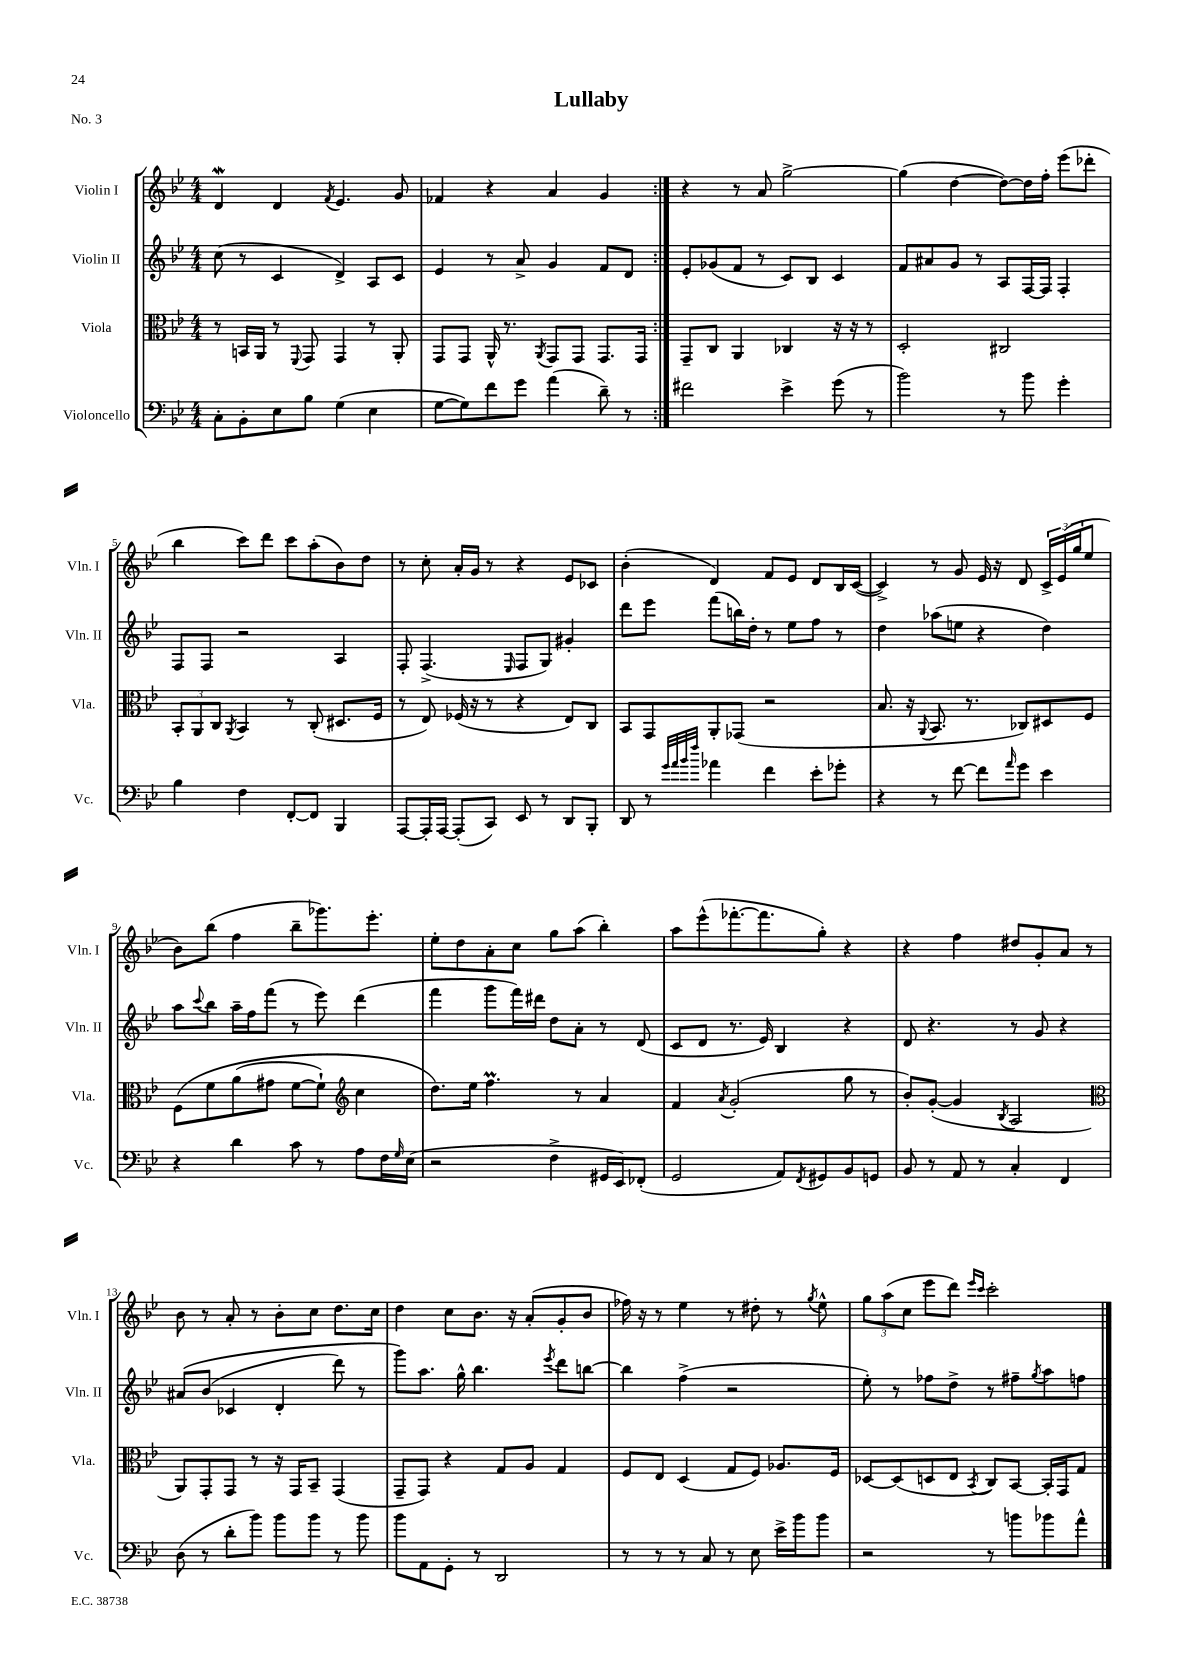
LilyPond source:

\header { title = "Lullaby" piece = "No. 3" }
<<
\new StaffGroup <<
\new Staff = "s0" \with { instrumentName = "Violin I" shortInstrumentName = "Vln. I" } {
    \clef treble \key bes \major \numericTimeSignature \time 4/4
    \repeat volta 2 { d'4\mordent d'4 \acciaccatura { f'8 } ees'4. g'8 |
    fes'4 r4 a'4 g'4 | }
    r4 r8 a'8 g''2~-> |
    g''4( d''4~ d''8~) d''16 f''16-. ees'''8( des'''8-. |
    bes''4 c'''8) d'''8 c'''8 a''8-.( bes'8) d''8 |
    r8 c''8-. a'16-. g'16 r8 r4 ees'8 ces'8 |
    bes'4-.( d'4) f'8 ees'8 d'8 bes16 c'16~( |
    c'4->) r8 g'8 ees'16 r16 d'8 \tuplet 3/2 { c'16-> ees'16( g''16 } ees''8 |
    bes'8) bes''8( f''4 bes''8-- ges'''8.) ees'''8.-. |
    ees''8-. d''8 a'8-. c''8 g''8 a''8( bes''4-.) |
    a''8 ees'''8-^( fes'''8.~-. fes'''8. g''8-.) r4 |
    r4 f''4 dis''8 g'8-. a'8 r8 |
    bes'8 r8 a'8-. r8 bes'8-. c''8 d''8. c''16 |
    d''4 c''8 bes'8. r16 a'8-.( g'8-. bes'8 |
    fes''16) r16 r8 ees''4 r8 dis''8-. r8 \acciaccatura { g''8 } ees''8-^ |
    \tuplet 3/2 { g''8 a''8( c''8 } ees'''8 d'''8) \grace { ees'''16 c'''16 } c'''2-. \bar "|." |
}
\new Staff = "s1" \with { instrumentName = "Violin II" shortInstrumentName = "Vln. II" } {
    \clef treble \key bes \major \numericTimeSignature \time 4/4
    \repeat volta 2 { c''8( r8 c'4 d'4->) a8 c'8 |
    ees'4 r8 a'8-> g'4 f'8 d'8 | }
    ees'8-. ges'8( f'8 r8 c'8) bes8 c'4 |
    f'8 ais'8 g'8 r8 a8 f16~ f16 f4-. |
    f8 f8 r2 a4 |
    f8-. f4.->( \grace { ees16 } f8 g8) gis'4-. |
    d'''8 ees'''8 f'''8( b''16) d''16-. r8 ees''8 f''8 r8 |
    d''4 aes''8( e''8 r4 d''4) |
    a''8 \appoggiatura { c'''8 } bes''8 a''16-- f''16 f'''8( r8 ees'''8) d'''4( |
    f'''4 g'''8 f'''16) dis'''16 d''8 a'8-. r8 d'8( |
    c'8 d'8 r8. ees'16) bes4 r4 |
    d'8 r4. r8 g'8 r4 |
    ais'8\( bes'8( ces'4 d'4-. d'''8) r8 |
    g'''8\) a''8. g''16-^ bes''4. \acciaccatura { ees'''8 } d'''8 b''8~ |
    b''4 f''4->( r2 |
    ees''8-.) r8 fes''8 d''8-> r8 fis''8-- \acciaccatura { g''8 } a''8 f''8 \bar "|." |
}
\new Staff = "s2" \with { instrumentName = "Viola" shortInstrumentName = "Vla." } {
    \clef alto \key bes \major \numericTimeSignature \time 4/4
    \repeat volta 2 { r8 b,16 a,16 r8 \appoggiatura { f,8 } g,8 g,4 r8 a,8-. |
    g,8 g,8 a,16-^ r8. \acciaccatura { a,8 } g,8 g,8 g,8. g,16 | }
    g,8-- c8 a,4 ces4 r16 r16 r8 |
    d2-. cis2 |
    \tuplet 3/2 { bes,8-. a,8 c8 } \acciaccatura { a,8 } bes,4 r8 c8-.( dis8. f16 |
    r8 ees8) fes16( r16 r8 r4 ees8) c8 |
    bes,8 g,8 a,8-. ges,8( r2 |
    bes8. r16 \appoggiatura { a,8 } bes,8. r8. ces8) dis8 f8 |
    f8\( f'8 a'8( gis'8 f'8~ f'8-!) \clef treble c''4 |
    d''8.\) ees''16 f''4.\prall r8 a'4 |
    f'4 \acciaccatura { a'8 } g'2-.( g''8 r8 |
    bes'8-.) g'8~-.( g'4 \acciaccatura { bes8 } a2 |
    \clef alto a,8) g,8-. g,8 r8 r16 g,16 bes,8-- g,4( |
    g,8-- g,8) r4 g8 a8 g4 |
    f8 ees8 d4( g8 f8) aes8. f16 |
    des8~ des8( d8 ees8 \acciaccatura { bes,8 } c8) bes,8~ bes,16-. g,16 g8 \bar "|." |
}
\new Staff = "s3" \with { instrumentName = "Violoncello" shortInstrumentName = "Vc." } {
    \clef bass \key bes \major \numericTimeSignature \time 4/4
    \repeat volta 2 { c8-. bes,8-. ees8 bes8 g4( ees4 |
    g8~ g8) f'8 g'8 a'4( d'8--) r8 | }
    fis'2 ees'4-> g'8( r8 |
    bes'2) r8 bes'8 g'4-. |
    bes4 f4 f,8~-. f,8 bes,,4 |
    a,,8~ a,,16-. a,,16~ a,,8-.( c,8) ees,8 r8 d,8 bes,,8-. |
    d,8 r8 \grace { g'32 a'32 bes'32 f''32 } aes'4 f'4 ees'8-. ges'8-. |
    r4 r8 f'8~ f'8 \grace { a'16 } g'8 ees'4 |
    r4 d'4 c'8 r8 a8 f16 \grace { g16 } ees16( |
    r2 f4-> gis,16 ees,16) fes,8-.( |
    g,2 a,8) \acciaccatura { f,8 } gis,8 bes,8 g,8 |
    bes,8 r8 a,8 r8 c4-. f,4 |
    d8( r8 d'8-. bes'8) bes'8 bes'8 r8 bes'8 |
    bes'8 a,8 g,8-. r8 d,2 |
    r8 r8 r8 c8 r8 ees8 ees'16-> bes'16 bes'8 |
    r2 r8 b'8 bes'8 a'8-^ \bar "|." |
}
>>
>>
